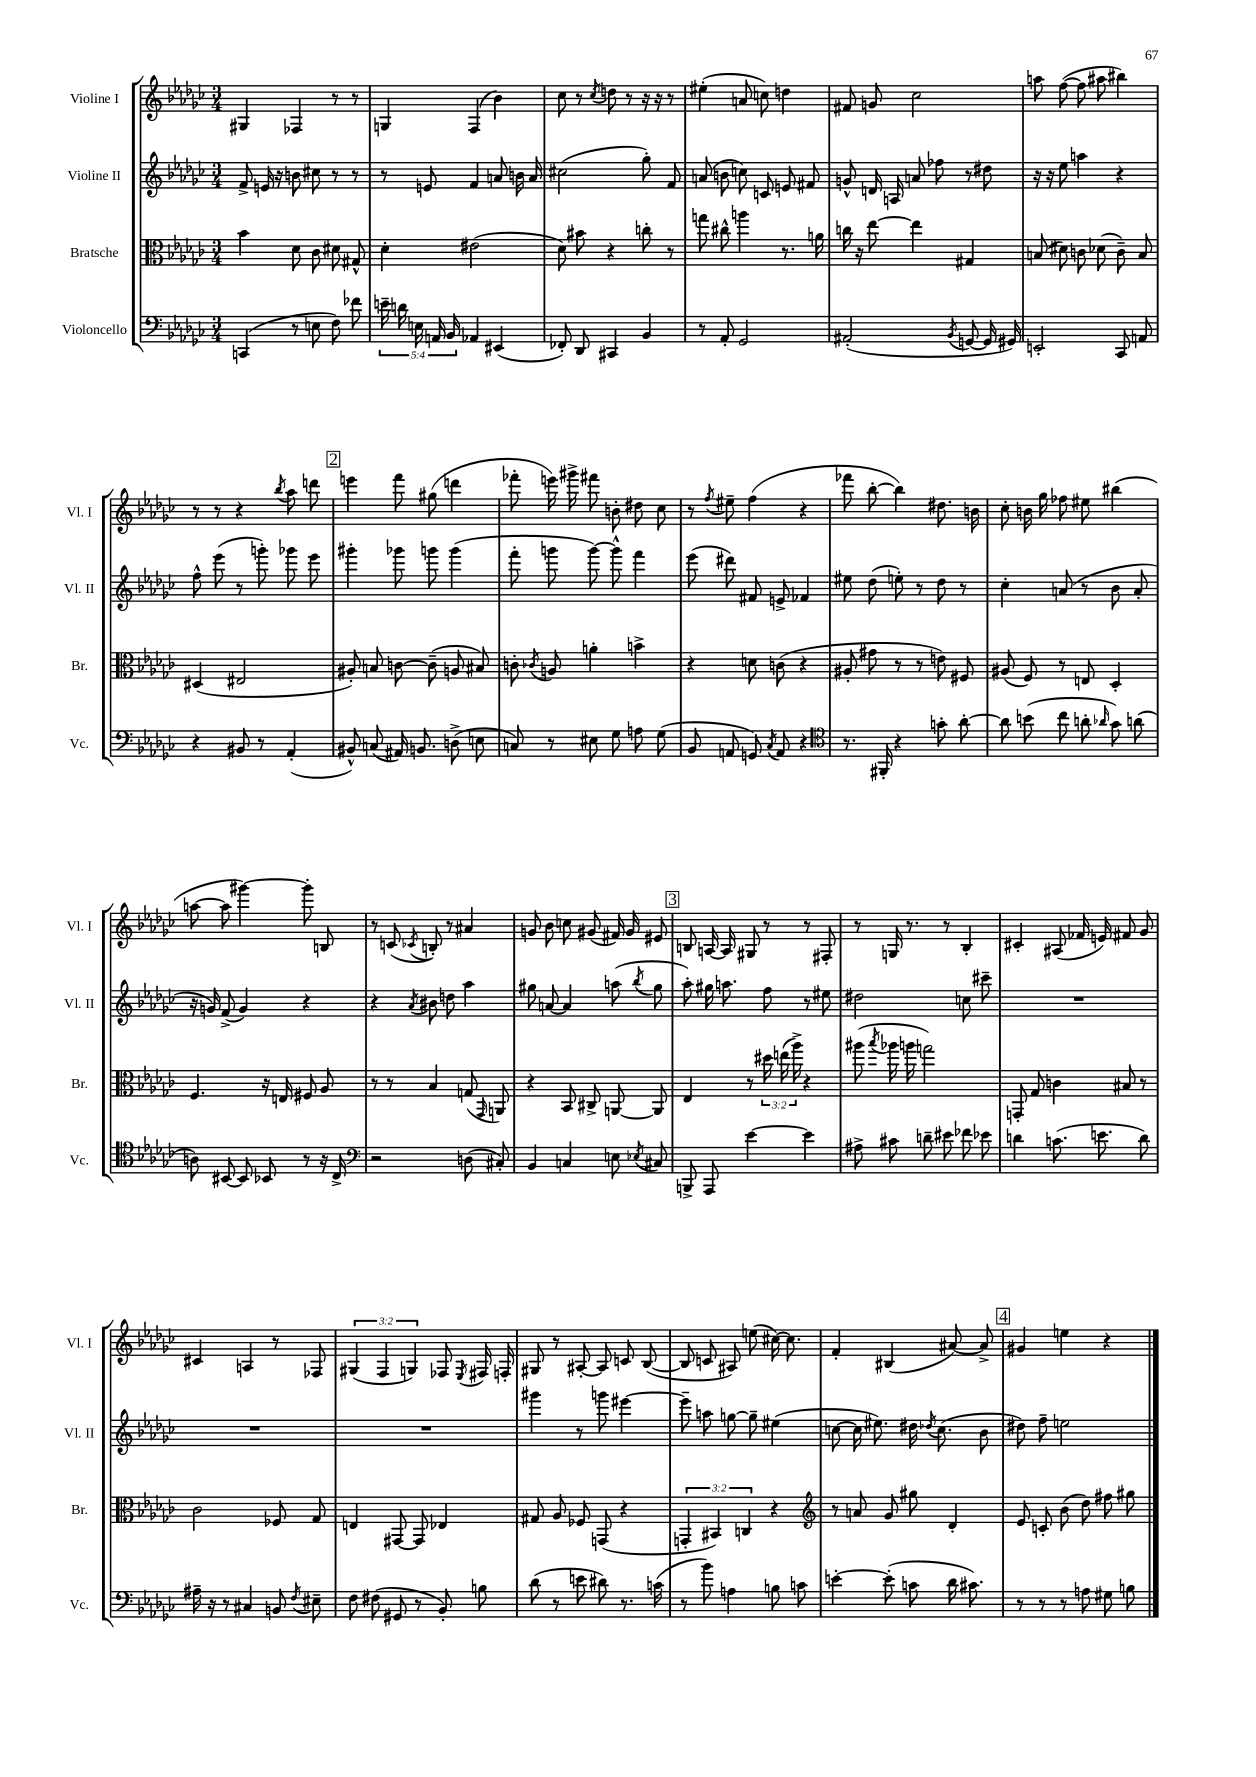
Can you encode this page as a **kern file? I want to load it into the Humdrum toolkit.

**kern	**kern	**kern	**kern
*staff4	*staff3	*staff2	*staff1
*clefF4	*clefC3	*clefG2	*clefG2
*k[b-e-a-d-g-c-]	*k[b-e-a-d-g-c-]	*k[b-e-a-d-g-c-]	*k[b-e-a-d-g-c-]
*M3/4	*M3/4	*M3/4	*M3/4
(4CC	4b-	8f^	4G#
.	.	16e	.
.	.	16r	.
8r	8d-	8b	4F-
8E	8c-	8cc#	.
8F)	8d#	8r	8r
8f-	8G#^^	8r	8r
=	=	=	=
20e~	4d-'	8r	4G
20d	.	.	.
20E	.	.	.
.	.	8e	.
20AA	.	.	.
20BB-	.	.	.
4AA-	(2e#	4f	(4F
(4EE#	.	8a	4b-)
.	.	16b	.
.	.	16a	.
=	=	=	=
8FF-')	8d-)	(2cc#	8cc-
8DD-	8b#	.	8r
.	.	.	8qcc-
4CC#	4r	.	8dd
.	.	.	8r
4BB-	8cc'	8gg-')	16r
.	.	.	16r
.	8r	8f	8r
=	=	=	=
8r	8gg	(8a	(4ee#'
8AA-'	8cc#^^	8b	.
2GG-	4aa	8cc)	8a
.	.	8c	8cc)
.	8.r	8e	4dd
.	.	8f#	.
.	16a	.	.
=	=	=	=
(2AA#'	16cc	8g^^	8f#
.	16r	.	.
.	[8ee-	16d	8g
.	.	16A	.
.	4ee-]	8a	2cc-
.	.	8ff-	.
8qBB-	.	.	.
[8GG	4G#	8r	.
16GG]	.	8dd#	.
16GG#)	.	.	.
=	=	=	=
2EE'	(8B	16r	8aa
.	.	16r	.
.	8d#)	8ee-	([8ff
.	8c	4aa	8ff]
.	(8d-	.	8aa#
8CC-	8c~)	4r	4bb#)
8AA	8B	.	.
=	=	=	=
4r	(4D#	8ff^^	8r
.	.	(8eee-	8r
8BB#	2E#	8r	4r
8r	.	8ggg')	.
.	.	.	8qbb-
(4AA-'	.	8ggg-	8aa-
.	.	8eee-	8ddd
=	=	=	=
8BB#^^)	8A#')	4ggg#'	4eee
(8C	8B	.	.
16AA#)	[8c	8ggg-	8fff
8.BB	.	.	.
.	(8c~]	8ggg	(8gg#
(8D^	8A	(4ggg	4ddd
8E	8B#)	.	.
=	=	=	=
8C)	8c'	8fff'	8fff-'
.	8qc-	.	.
8r	8A	8ggg	16eee)
.	.	.	16ggg#^
8E#	4a'	[8ggg)	8fff#
8G-	.	8ggg^^]	8b'
8A	4b^	4fff	8dd#
(8G-	.	.	8cc-
=	=	=	=
8BB-	4r	(8eee-	8r
.	.	.	8qff
8AA	.	8ddd#)	8ee#~
8GG)	8d	8f#	(4ff
8qC-	.	.	.
8AA	(8c	8e^	.
4r	4r	4f-	4r
=	=	=	=
*clefC4	*	*	*
8.r	8A#'	8ee#	8fff-
.	8g#	(8dd-	[8bb-'
16FF#'	.	.	.
4r	8r	8ee')	4bb-])
.	8r	8r	.
8g'	8e)	8dd-	8.dd#
[8a-'	8F#	8r	.
.	.	.	16b
=	=	=	=
8a-]	(8A#	4cc-'	8cc-'
(8b	8F)	.	16b
.	.	.	16gg-
8cc-	8r	(8a	8ff-
8a'	8E	8r	8ee#
16qqa-	.	.	.
8g-)	4D-'	8b-	(4bb#
(8a	.	8a'	.
=	=	=	=
8A)	4.F	16r	[8aa
.	.	16g)	.
[8BB#	.	(8f^	8aa]
8BB#]	.	4g)	[4ggg#)
8BB-	16r	.	.
.	16E	.	.
8r	8F#	4r	8ggg#']
16r	8A-	.	8B
16C-^	.	.	.
=	=	=	=
*clefF4	*	*	*
2r	8r	4r	8r
.	8r	.	(8c
.	.	8qa-	8qc-
.	4B-	8b#	8B')
.	.	8dd	8r
(8D	(8G	4aa-	4a#
.	16qqGG-	.	.
8C#')	8AA)	.	.
=	=	=	=
4BB-	4r	8gg#	8g
.	.	[8a	8b-
4C	8BB-	4a]	8cc
.	8C#^	.	(8g#
8E	[8AA	(8aa	16f#)
.	.	.	16g#
8qE-	.	8qbb-	.
8C#	8AA]	8gg#	8e#
=	=	=	=
8BBB^	4E-	8aa-')	8B
8AAA-	.	16gg#	[16A
.	.	8.aa	16A]
[4e-	8r	.	8G#
.	24dd#	8ff	8r
.	(24ee	.	.
.	24aa-^)	.	.
4e-]	4r	8r	8r
.	.	8ee#	8F#'
=	=	=	=
8A#^	(8aa#	2dd#	8r
.	8qbb-	.	.
8c#	16aa-	.	16G
.	16aa	.	8.r
8d~	2gg)	.	.
8e#	.	.	8r
8f-	.	8cc	4B-'
8e-	.	8ccc#~	.
=	=	=	=
4d	8GG'	2.r	4c#'
.	8G-	.	.
(8.c	4c	.	(8A#
.	.	.	16f-
8.e	.	.	16e)
.	8B#	.	8f#
8d)	8r	.	8g-
=	=	=	=
16A#~	2c-	2.r	4c#
16r	.	.	.
8r	.	.	.
4C#	.	.	4A
8BB	8F-	.	8r
8qF	.	.	.
8E#~	8G-	.	8F-
=	=	=	=
8F	4E	2.r	(6G#
(8F#	.	.	.
.	.	.	6F
8GG#	[8GG#	.	.
.	.	.	6G)
8r	8GG#]	.	.
8BB-')	4E-	.	8F-
.	.	.	8qE-
8B	.	.	16F#
.	.	.	16F'
=	=	=	=
(8d-	8G#	4ggg#	8G#
8r	8A-	.	8r
8e	8F-	8r	[8A#'
8d#)	(8GG	8ggg	8A#]
8.r	4r	[4eee#	8c
.	.	.	([8B-
(16c	.	.	.
=	=	=	=
8r	6GG'	8eee#~]	8B-]
8b-)	.	8aa	8c
.	6BB#)	.	.
4A	.	[8gg	8A#)
.	6C	.	.
.	.	8gg~]	(8ee
8B	4r	(4ee#	[16cc#)
.	.	.	8.cc#]
8c	.	.	.
=	=	=	=
*	*clefG2	*	*
[4e'	8r	[8cc	4f'
.	8a	16cc]	.
.	.	8.ee#)	.
(8e']	8g-	.	(4B#
8c	8gg#	16dd#	.
.	.	8qdd-	.
.	.	(8.cc	.
16d-	4d-'	.	[8a#)
8.c#)	.	.	.
.	.	8b-	8a#^]
=	=	=	=
8r	8e-	8dd#)	4g#
8r	8c'	8ff~	.
8r	(8b-	2ee	4ee
8A	8dd-)	.	.
8G#	8ff#	.	4r
8B	8gg#	.	.
==	==	==	==
*-	*-	*-	*-
